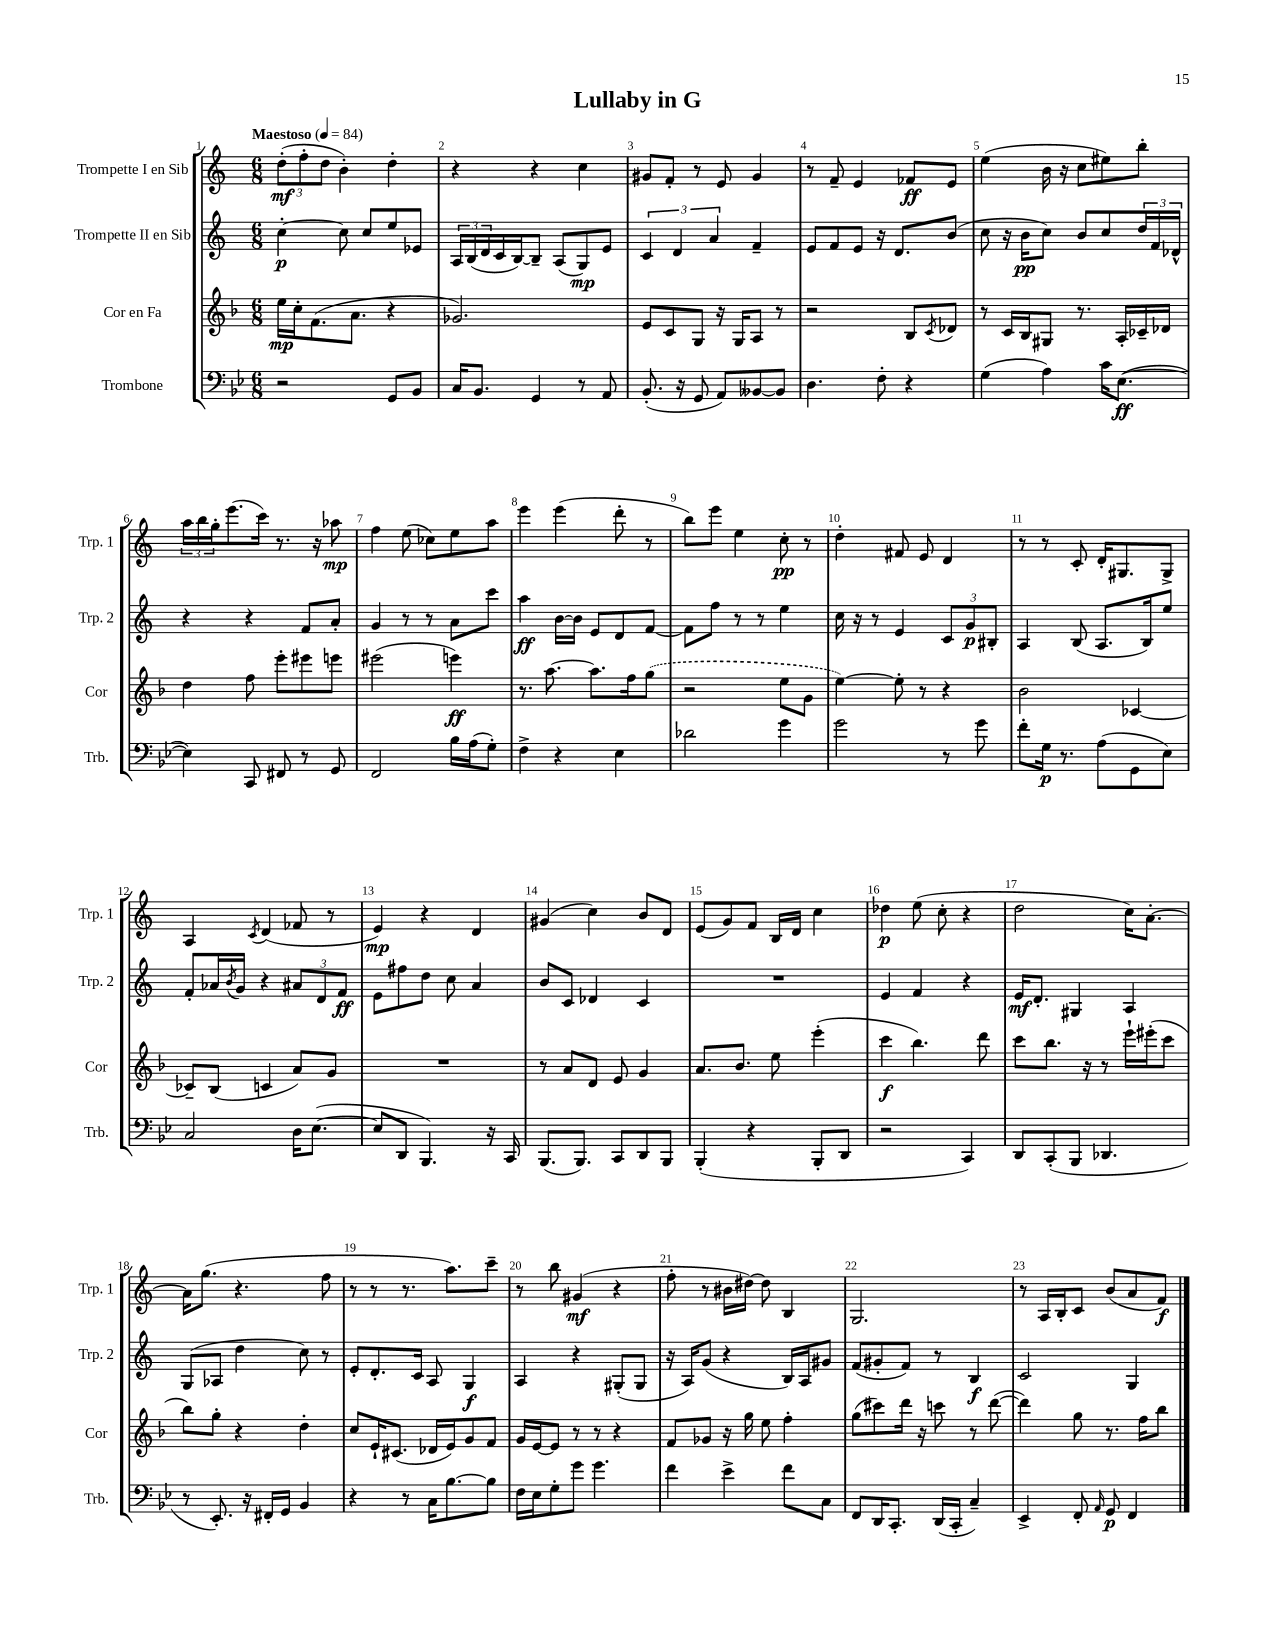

**kern	**kern	**kern	**kern
*staff4	*staff3	*staff2	*staff1
*clefF4	*clefG2	*clefG2	*clefG2
*k[b-e-]	*k[b-]	*k[]	*k[]
*M6/8	*M6/8	*M6/8	*M6/8
*MM84	*MM84	*MM84	*MM84
2r	16ee	[4cc'	(12dd'
.	16cc'	.	.
.	.	.	12ff'
.	(8.f	.	.
.	.	.	12dd
.	.	8cc]	4b')
.	8.a	.	.
.	.	8cc	.
8GG	4r	8ee	4dd'
8BB-	.	8e-	.
=	=	=	=
16C	2.g-)	24A	4r
.	.	(24B	.
8.BB-	.	.	.
.	.	24d	.
.	.	16c	.
.	.	[16B)	.
4GG	.	8B~]	4r
.	.	(8A	.
8r	.	8G)	4cc
8AA	.	8e	.
=	=	=	=
(8.BB-'	8e	6c	8g#
.	8c	.	8f'
.	.	6d	.
16r	.	.	.
8GG	8G	.	8r
.	.	6a	.
8AA)	16r	.	8e
.	16G	.	.
[8BB--	8A	4f~	4g#
8BB--]	8r	.	.
=	=	=	=
4.D	2r	8e	8r
.	.	8f	8f~
.	.	8e	4e
8F'	.	16r	.
.	.	8.d	.
4r	8B-	.	8f-
.	8qc	.	.
.	8d-	(8b	8e
=	=	=	=
(4G	8r	8cc	(4ee
.	16c	16r	.
.	16B-	16b	.
4A)	8G#	8cc)	16b
.	.	.	16r
.	8.r	8b	8cc
16c	.	8cc	8ee#)
([8.E-	16A'	.	.
.	16c-~	24dd	8bb'
.	.	24f	.
.	16d-	.	.
.	.	24d-^^	.
=	=	=	=
4E-])	4dd	4r	24aa
.	.	.	24bb
.	.	.	24gg'
.	.	.	(8.eee
8CC	8ff	4r	.
.	.	.	16ccc)
8FF#	8eee'	.	8.r
8r	8eee#	8f	.
.	.	.	16r
8GG	8eee	8a'	8aa-
=	=	=	=
2FF	(2eee#	4g	4ff
.	.	8r	(8ee
.	.	8r	8cc-)
16B-	4eee)	8a	8ee
(16A	.	.	.
8G')	.	8ccc	8aa
=	=	=	=
4F^	8.r	4aa	4eee
.	[8.aa	.	.
4r	.	[16b	(4eee
.	.	16b]	.
.	8.aa]	8e	.
4E-	.	8d	8ddd'
.	16ff	.	.
.	(8gg	[8f	8r
=	=	=	=
2d-	2r	8f]	8bb)
.	.	8ff	8eee
.	.	8r	4ee
.	.	8r	.
4g	8ee	4ee	8cc'
.	8g	.	8r
=	=	=	=
2g	[4ee)	16cc	4dd'
.	.	16r	.
.	.	8r	.
.	8ee']	4e	8f#
.	8r	.	8e
8r	4r	12c	4d
.	.	12g	.
8g	.	.	.
.	.	12B#'	.
=	=	=	=
8f'	2b-	4A	8r
16G	.	.	8r
8.r	.	.	.
.	.	(8B	8c'
(8A	.	8.A	16d'
.	.	.	8.G#
8GG	[4c-	.	.
.	.	16B)	.
8E-)	.	8ee	8G#^
=	=	=	=
2C	8c-~]	8f'	4A
.	(8B-	16a-	.
.	.	8qb	.
.	.	16g	.
.	.	.	8qc
.	4c	4r	(4d
16D	8a)	12a#	8f-
([8.E-	.	.	.
.	.	12d	.
.	8g	.	8r
.	.	12f	.
=	=	=	=
8E-]	2.r	8e	4e)
8DD	.	8ff#	.
4.BBB-)	.	8dd	4r
.	.	8cc	.
.	.	4a	4d
16r	.	.	.
16CC	.	.	.
=	=	=	=
(8.BBB-	8r	8b	(4g#
.	8a	8c	.
8.BBB-)	.	.	.
.	8d	4d-	4cc)
8CC	8e	.	.
8DD	4g	4c	8b
8BBB-	.	.	8d
=	=	=	=
(4BBB-'	8.a	2.r	(8e
.	.	.	8g)
.	8.b-	.	.
4r	.	.	8f
.	8ee	.	16B
.	.	.	16d
8BBB-'	(4eee'	.	4cc
8DD	.	.	.
=	=	=	=
2r	4ccc	4e	4dd-
.	4.bb-)	4f	(8ee
.	.	.	8cc'
4CC)	.	4r	4r
.	8ddd	.	.
=	=	=	=
8DD	8ccc	16e	2dd
.	.	8.d'	.
(8CC'	8.bb-	.	.
8BBB-	.	4G#	.
.	16r	.	.
4.DD-	8r	.	.
.	16eee`	4A	16cc)
.	(16eee#'	.	[8.a'
.	8ccc	.	.
=	=	=	=
8r	8bb-)	(8G	16a]
.	.	.	(8.gg
8.EE-')	8gg'	8A-	.
.	4r	4dd	4.r
16r	.	.	.
16FF#'	.	.	.
16GG	.	.	.
4BB-	4dd'	8cc)	.
.	.	8r	8ff
=	=	=	=
4r	8cc	8e'	8r
.	16e`	8.d'	8r
.	(8.c#	.	.
8r	.	.	8.r
.	.	16c	.
16C	16d-	8A	.
[8.B-	16e)	.	8.aa)
.	8g	4G	.
8B-]	8f	.	8ccc~
=	=	=	=
16F	16g	4A	8r
16E-	[16e	.	.
8G'	8e]	.	8bb
8g	8r	4r	(4g#
4.g	8r	.	.
.	4r	(8G#'	4r
.	.	8G#	.
=	=	=	=
4f	8f	16r	8ff'
.	.	16A)	.
.	8g-	(8g	8r
4e-^	16r	4r	16b#
.	16gg	.	[16dd#)
.	8ee	.	8dd#]
8f	4ff'	16B)	4B
.	.	16A	.
8C	.	8g#	.
=	=	=	=
8FF	(8gg	(8f	2.G
16DD	8ccc#)	8g#'	.
8.CC'	.	.	.
.	16ddd	8f)	.
.	16r	.	.
(16DD	8ccc	8r	.
16CC'	.	.	.
4C~)	8r	4B	.
.	([8ddd	.	.
=	=	=	=
4EE-^	4ddd])	2c	8r
.	.	.	16A
.	.	.	16B'
8FF'	8gg	.	8c
16qqAA	.	.	.
8GG	8.r	.	(8b
4FF	.	4G	8a
.	16ff	.	.
.	8bb-	.	8f)
==	==	==	==
*-	*-	*-	*-
